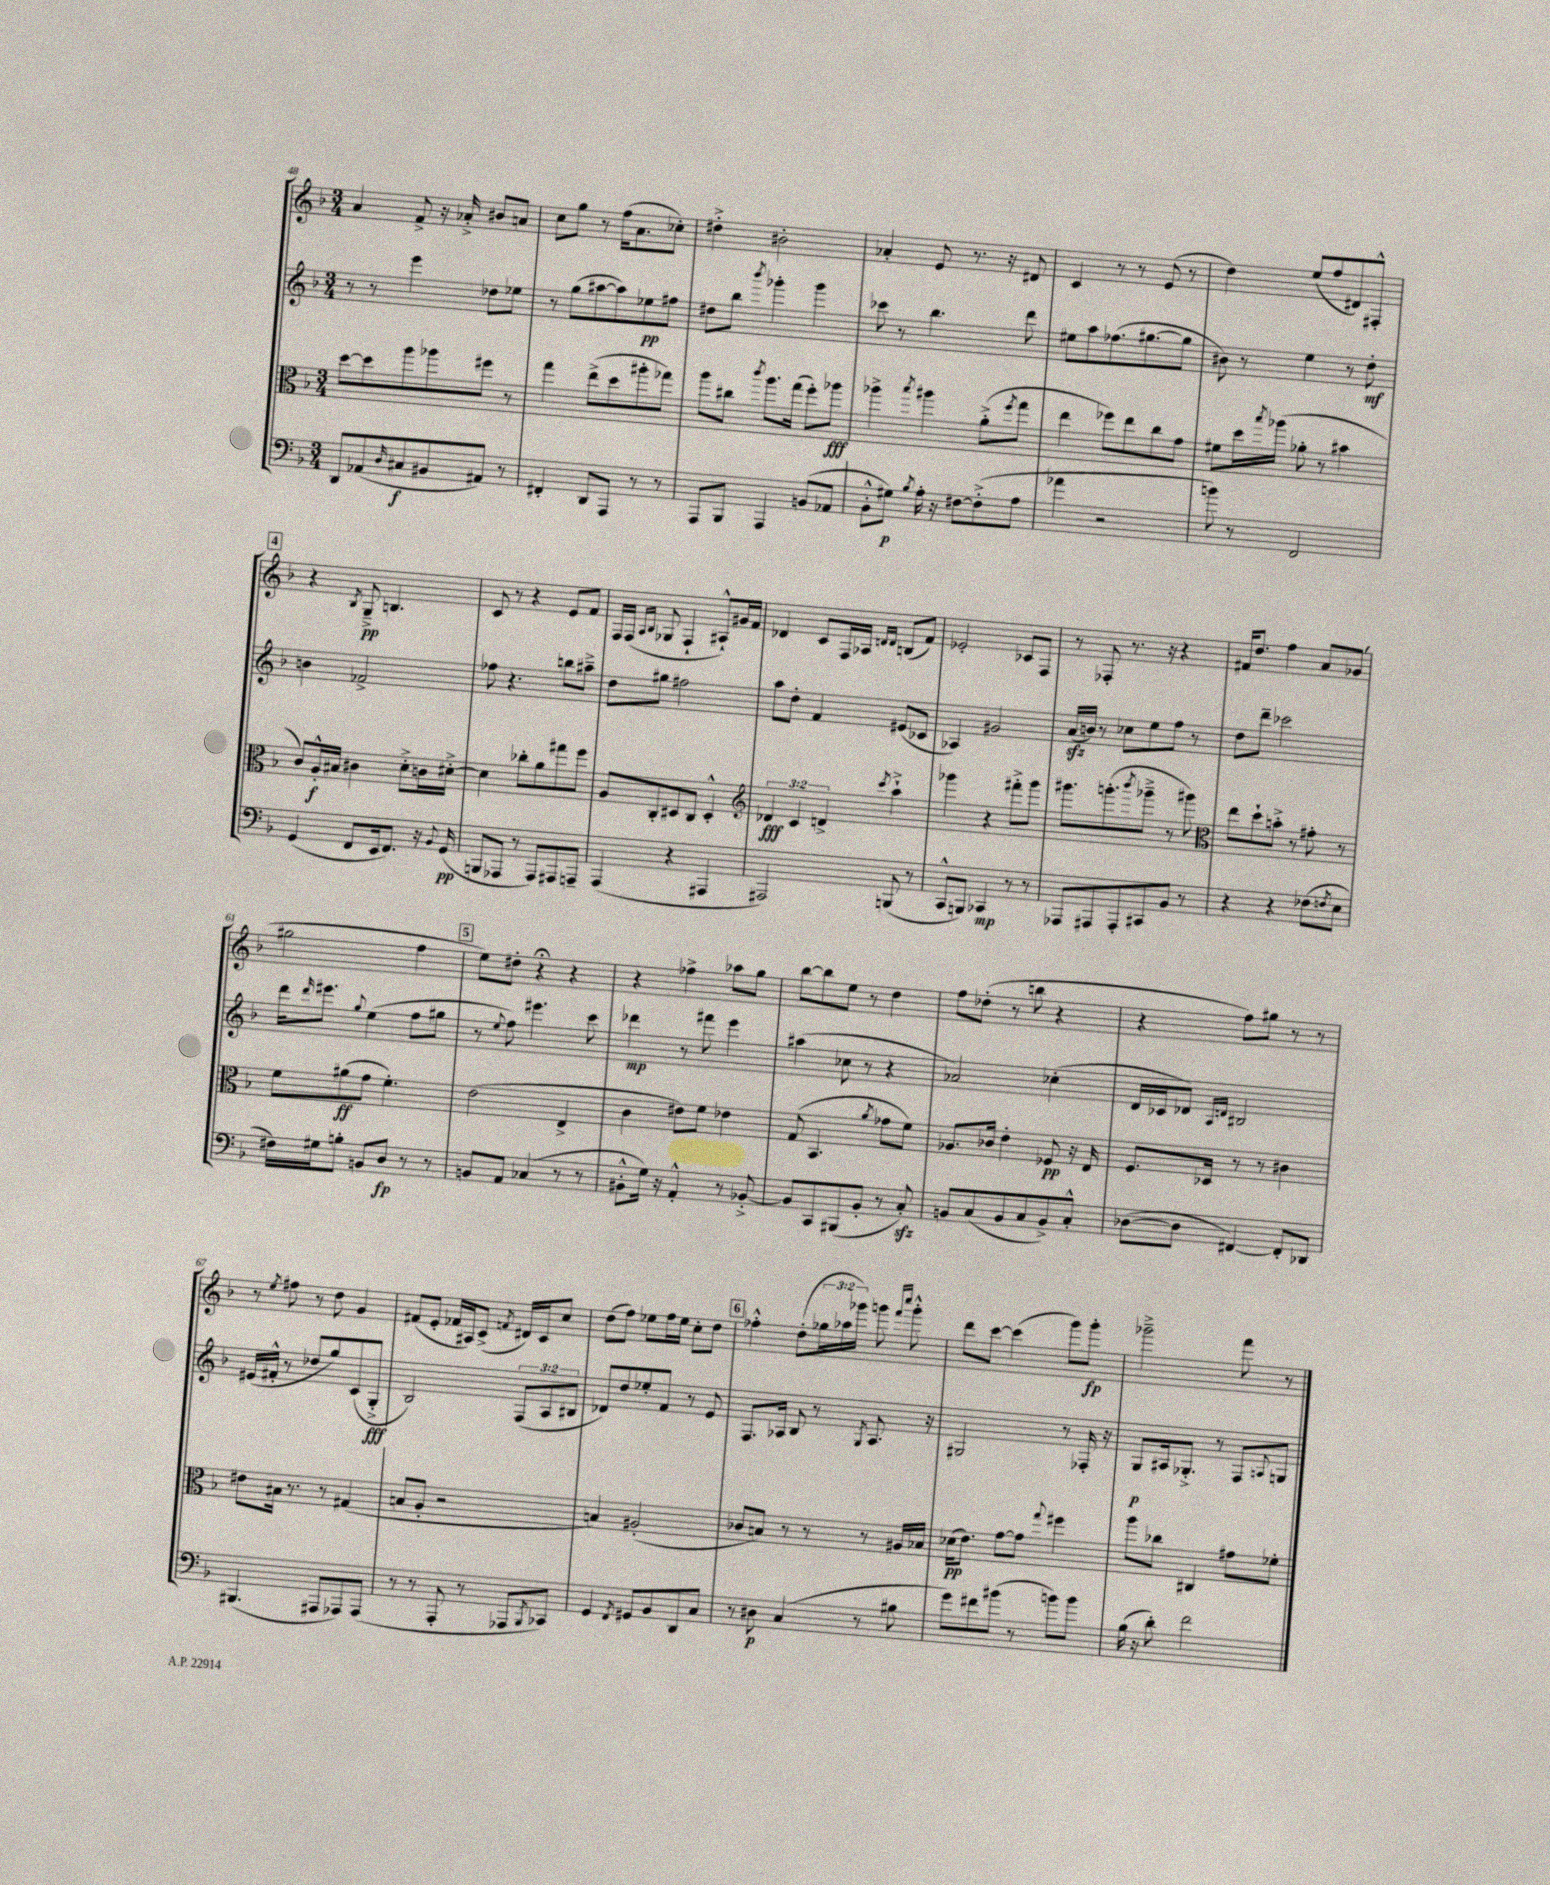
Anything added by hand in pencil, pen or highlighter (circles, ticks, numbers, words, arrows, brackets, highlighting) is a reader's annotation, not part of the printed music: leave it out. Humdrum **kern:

**kern	**kern	**kern	**kern
*staff4	*staff3	*staff2	*staff1
*clefF4	*clefC3	*clefG2	*clefG2
*k[b-]	*k[b-]	*k[b-]	*k[b-]
*M3/4	*M3/4	*M3/4	*M3/4
8DD	[8dd	8r	4a
(8AA-	8dd]	8r	.
16qqD	.	.	.
8C#	8aa	4eee	8f^
8BB#	8aa-	.	16r
.	.	.	16a-'^
8AA#)	8ff#	8dd-	8b#
8r	8r	8ee-	8a
=	=	=	=
4FF#'	4gg	8r	8cc
.	.	(8gg	8gg
8DD	(8ee^	[8aa#	8r
8AAA	8dd	8aa#])	(16ff
.	.	.	8.a
8r	8aa#'	8ee-	.
8r	8gg-)	8ff#	8cc-')
=	=	=	=
8AAA	8aa	8dd#	4dd#'^
8BBB-	8cc#	8bb-	.
.	8qccc	8qbbb-	.
4AAA	8.aa	4ggg-'	2b#'
.	(16gg	.	.
(8BB	8ff')	4ggg-	.
8AA-	8aa-	.	.
=	=	=	=
8BB-'^^	4aa-^	8ccc-	4a-'
8G#)	.	8r	.
8qB-	8qbb-	.	.
16A'	4aa#	4.bb-	8e
16r	.	.	.
[8F#	.	.	8.r
(8F#'^]	(8a'^	.	.
.	.	.	16r
.	8qff	.	.
8A	8gg	8ddd	8d#
=	=	=	=
4a-	4ee	8ee#	4c
.	.	8aa	.
2r	8ff-)	(8.ff-	8r
.	8ee	.	8r
.	.	[8.gg#	.
.	8cc	.	(8e
.	8g	8gg#]	8r
=	=	=	=
8b)	8f#	8b#)	4dd)
8r	16dd	8r	.
.	8qbb-	.	.
.	(16aa-	.	.
2FF	8a-'	4ee	(8ee
.	8r	.	8ff
.	4b#	8r	8d#)
.	.	8dd'	8F#'^^
=	=	=	=
(4GG	8c)	4b	4r
.	16A'^^	.	.
.	16B#	.	.
.	.	.	8qB-
8FF	4c#	2f-^	8G~^
16EE	.	.	4.B
8.FF)	.	.	.
.	8d'^	.	.
16r	16c	.	.
8qqBB-	.	.	.
(16GG	[16d#'^	.	.
=	=	=	=
8BBB	4d#]	8ff-	8c
8AAA-	.	4.r	8r
8r	8cc-'	.	4r
8AAA-)	8a	.	.
8AAA#	8gg#	8bb	8e
8AAA~	8ff	8aa#~^	8f
=	=	=	=
(4AAA	8A	8dd	16F
.	.	.	(16F
.	.	.	16qqA
.	.	.	16qqB-
.	8C'	8gg#	8G-
4r	8D#	2ff#	4F`
.	8C	.	.
4AAA#	4D#'^^	.	8A#`^^)
.	.	.	16g#
.	.	.	16f
=	=	=	=
*	*clefG2	*	*
2AAA#)	6d-	8aa	4d-
.	.	8dd'	.
.	6c	.	.
.	.	4f	8c
.	6d^	.	.
.	.	.	16F
.	.	.	16A-
.	.	.	16qqd
.	8qccc	.	16qqd
(8BBB	4aa`^	(8e#	(8B
8r	.	8c-	8f)
=	=	=	=
8CC^^	4ggg-	4A-)	2e-'
8BBB)	.	.	.
4CC-	4r	2g#	.
8r	8fff#'^	.	8c-
8r	8ggg-	.	8F
=	=	=	=
8AAA-	8.ggg#	(16a	8r
.	.	16b)	.
8AAA#	.	8r	8F-'
.	(8.ggg'	.	.
8AAA#'	.	8cc-	8.r
.	8qbbb-	.	.
8CC#	8ggg-~^	8ee	.
.	.	.	16r
8BB-	8r	8ff	4r
8r	8ggg#)	8r	.
=	=	=	=
*	*clefC3	*	*
4r	8ee	8dd	16f#
.	.	.	8.dd
.	8dd`	8ddd~	.
4r	8b'^	2ccc-	4ff
.	8r	.	.
(8F-	8g#'	.	8a
8qF	.	.	.
8E	8r	.	(8g-
=	=	=	=
16F#)	8f	16ddd	2gg#
.	.	16qqddd	.
16G#	.	8.eee#	.
8B'	(8a#	.	.
.	.	8qqgg	.
8BB	8g	(4ee	.
8D	4.f')	.	.
8r	.	8ff	4ff
8r	.	8gg#	.
=	=	=	=
8BB	(2e	8r	8ee)
.	.	8qqee	.
8AA	.	8ff)	8dd#'
(4C-	.	4.eee#	4r;
8r	4E^	.	4r
8r	.	8ccc	.
=	=	=	=
8BB#'^^	4c	4ddd-	4r
16G)	.	.	.
16r	.	.	.
4AA'^^	8e#)	8r	4ff-^
.	8f	8fff#	.
8r	4e-	4eee	8aa-
[8BB-'^	.	.	8gg
=	=	=	=
8BB-]	(8G	(4aa#	[8bb-
8CC	4.BB-	.	8bb-]
(8BBB#	.	8cc-	8ee
8BB-'	.	8r	8r
.	8qa	.	.
8r	8g-	4r	4dd
8C')	8f)	.	.
=	=	=	=
8BB	8.A-	2a-)	8ff
(8C	.	.	(8dd-'
.	16c-	.	.
8BB	4e'	.	8r
8C	.	.	8bb
8BB^)	8F-	(4cc-'	4r
8C'^^	16r	.	.
.	16E	.	.
=	=	=	=
([8D-	8.F	16d	4r
.	.	16c-	.
8D-]	.	8d-)	.
.	16D-	.	.
.	.	16qqA	.
.	.	16qqd	.
[4FF#)	8r	2B#	8ff)
.	8r	.	8gg#
8FF#']	4c#	.	8r
8DD-	.	.	8r
=	=	=	=
(4.BBB#	8e#	(16e#	8r
.	.	16f#'^^	.
.	.	.	8qee
.	16B#	8r	8ff#
.	8.r	.	.
.	.	8dd-	8r
8AAA#	8r	8gg)	8dd
8AAA-)	(4G#	(8c	4g
(8AAA-	.	8G'^	.
=	=	=	=
8r	8B	2B-)	(8f#
8r	8A'	.	8e'
8AAA'	2r	.	16f-
.	.	.	16A#)
8r	.	.	(8c^
.	.	.	8qf
8AAA-	.	(12F	16d#)
.	.	.	16c
.	.	12A	.
8qBBB-	.	.	.
8CC-)	.	.	8cc
.	.	12B#	.
=	=	=	=
4GG	4B)	8d-)	(8dd
.	.	8dd	8ff)
8qFF	.	.	.
8GG#	(2A#'	8ee-'	8ee-
8BB-	.	8f	16ff
.	.	.	16ee-
8DD	.	8r	8cc'
8C	.	8e	8dd
=	=	=	=
8r	8c-	8.F	4ff-'^^
8D#	8B)	.	.
.	.	16A-	.
(4C	8r	8B-	(8dd'
.	8r	8r	24gg-
.	.	.	24aa-
.	.	.	24ggg-)
.	.	8qG	.
8r	8r	8.A-	8ggg
.	.	.	16qqfff
.	.	.	16qqcccc
8B#	16A#	.	8ggg'^^
.	16B-	16r	.
=	=	=	=
8g)	(16d-	2G#	8ddd
.	8.e)	.	.
8f#	.	.	[8ccc
(8b#	[8g	.	(4ccc]
8r	8g]	.	.
.	8qqgg	.	.
8b)	4ff#	8r	8ggg)
8b	.	16F-'	8ggg'
.	.	16r	.
=	=	=	=
(16B-	8aa	8G	2ggg-~^
16r	.	.	.
8d')	8cc-	16A#	.
.	.	8.G-'^	.
2f	4C#	.	.
.	.	8r	.
.	8g#	8F	8fff
.	.	8qqA	.
.	8f-'	8G	8r
==	==	==	==
*-	*-	*-	*-
